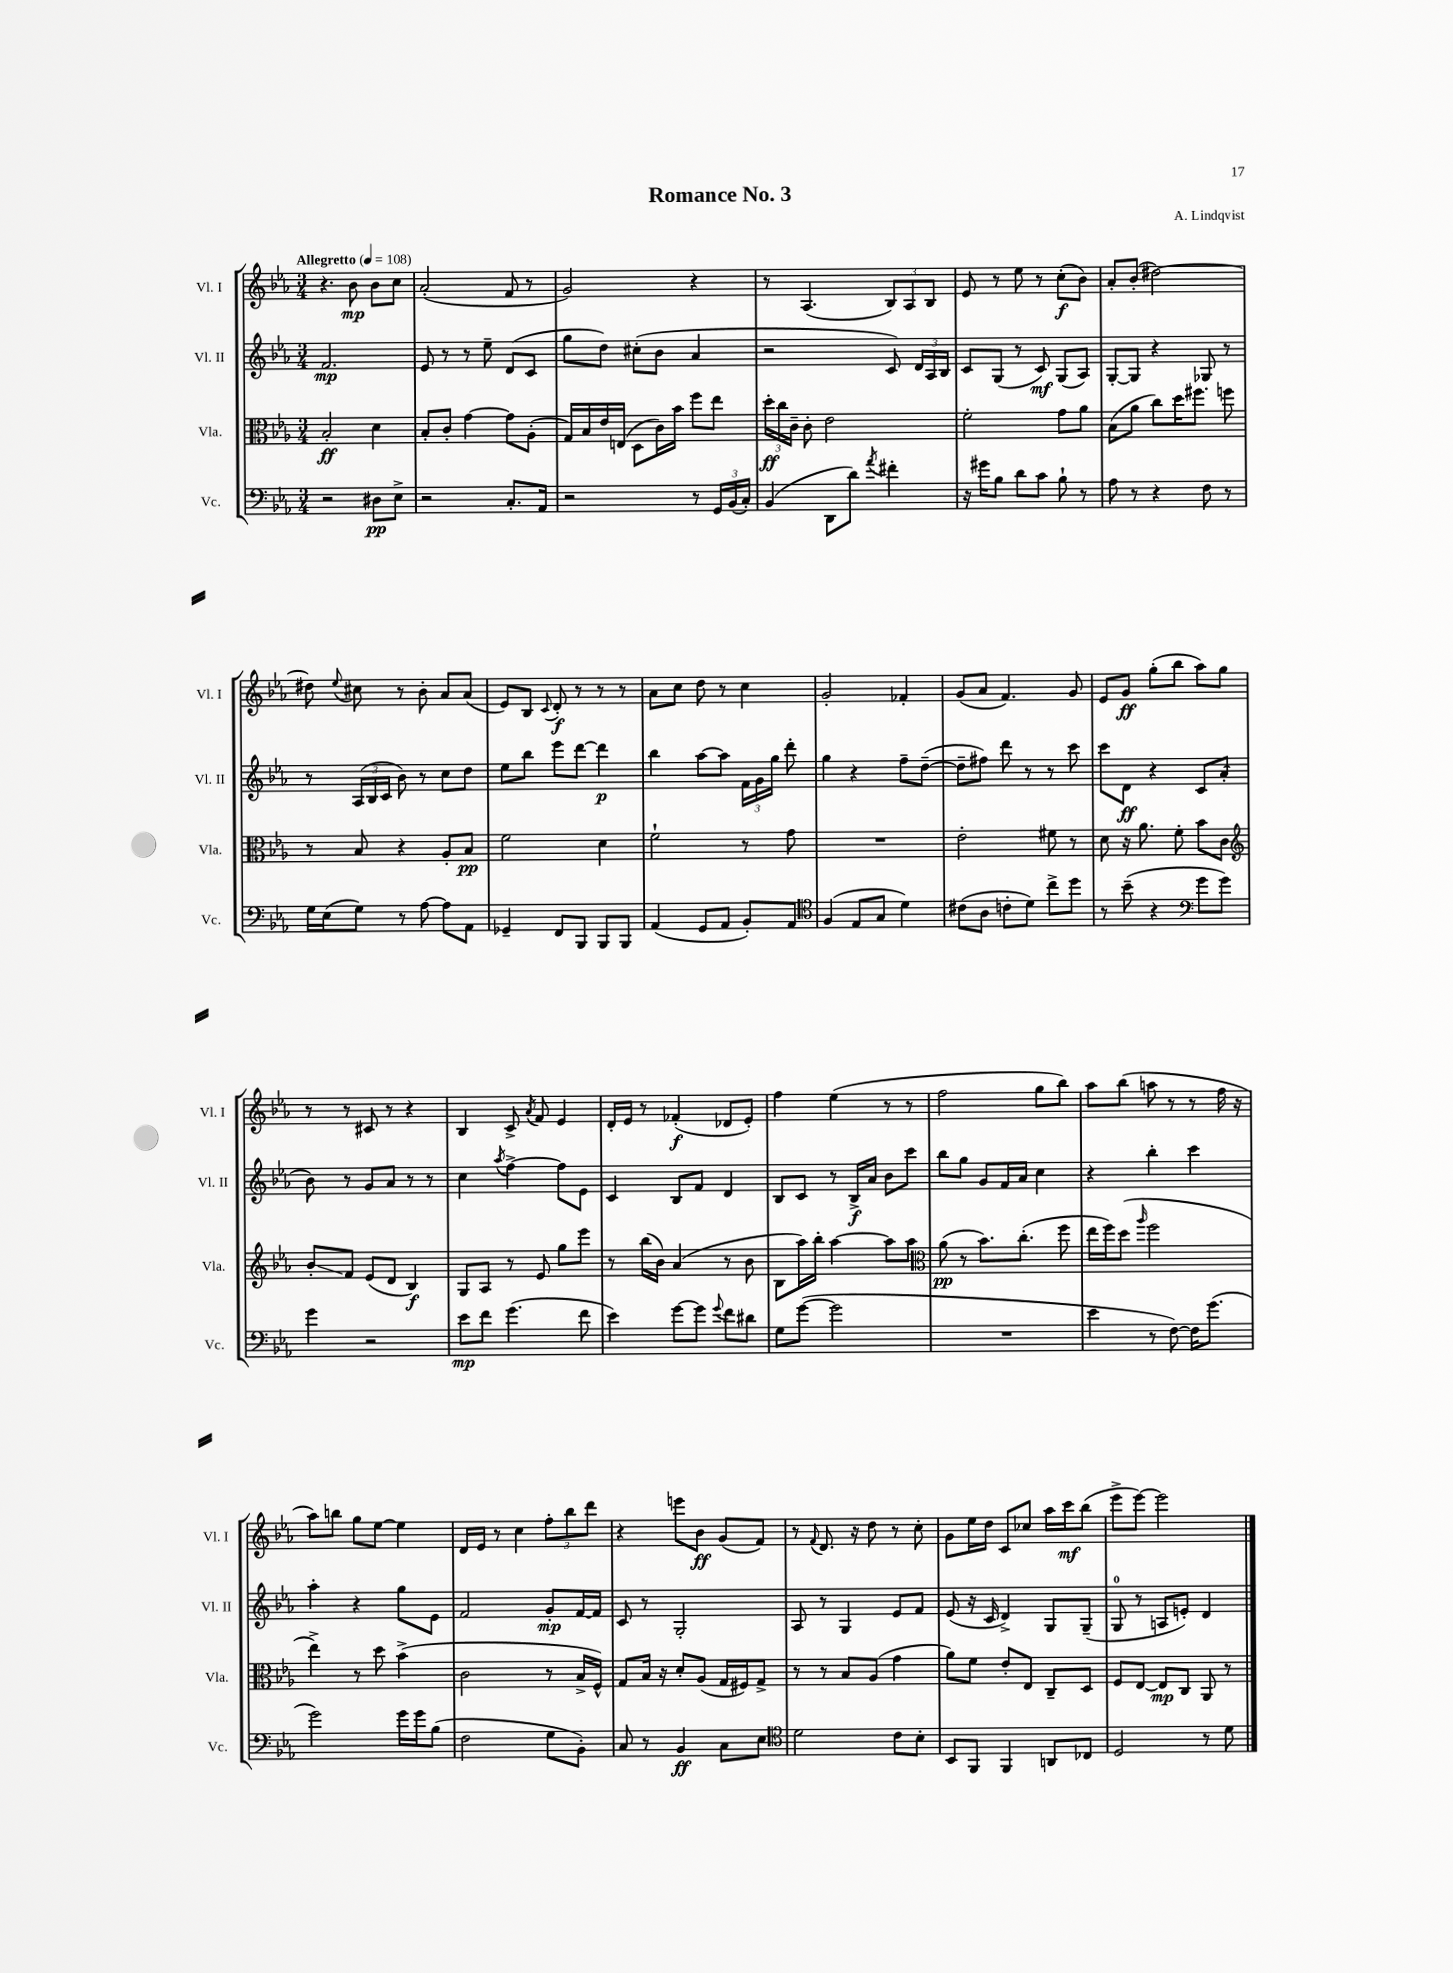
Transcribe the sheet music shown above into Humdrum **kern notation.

**kern	**kern	**kern	**kern
*staff4	*staff3	*staff2	*staff1
*clefF4	*clefC3	*clefG2	*clefG2
*k[b-e-a-]	*k[b-e-a-]	*k[b-e-a-]	*k[b-e-a-]
*M3/4	*M3/4	*M3/4	*M3/4
*MM108	*MM108	*MM108	*MM108
2r	2B-'	2.f	4.r
.	.	.	8b-
8D#	4d	.	8b-
8E-^	.	.	8cc
=	=	=	=
2r	8B-'	8e-	(2a-'
.	8c'	8r	.
.	[4g	8r	.
.	.	8ee-~	.
8.C'	8g]	(8d	8f
.	(8A-'	8c	8r
16AA-	.	.	.
=	=	=	=
2r	16G)	8gg	2g)
.	16B-	.	.
.	16e-	8dd)	.
.	(16E	.	.
.	8D	(8cc#'	.
.	16c)	8b-	.
.	16b-	.	.
8r	8ff	4a-	4r
24GG	8ee-	.	.
(24BB-	.	.	.
24C')	.	.	.
=	=	=	=
(4BB-	24dd'	2r	8r
.	24cc	.	.
.	24c~	.	.
.	8c'	.	(4.A-
8DD	2e-	.	.
8d)	.	.	.
8qa-	.	.	.
4f#'	.	8c)	12B-)
.	.	.	12A-
.	.	24d	.
.	.	24A-	12B-
.	.	24B-	.
=	=	=	=
16r	2f'	8c	8e-
16g#	.	.	.
8B-	.	(8G	8r
8d	.	8r	8ee-
8c	.	8c)	8r
8B-`	8g	(8G	(8cc'
8r	8a-	8A-)	8b-)
=	=	=	=
8A-	(8B-	[8G'	8a-'
8r	8a-	8G]	(8b-'
4r	8cc)	4r	[2dd#)
.	16dd	.	.
.	8.ff#	.	.
8F	.	8G-	.
8r	8ff	8r	.
=	=	=	=
16G	8r	8r	8dd#]
(16E-	.	.	.
.	.	.	8qqee-
8G)	8B-	(24A-	8cc#
.	.	24B-	.
.	.	24c	.
8r	4r	8b-)	8r
[8A-	.	8r	8b-'
8A-]	8A-'	8cc	8a-
8AA-	8B-	8dd	(8a-
=	=	=	=
4GG-~	2f	8ee-	8e-)
.	.	8bb-	8B-
.	.	.	8qqc
8FF	.	8eee-	8d'
8BBB-	.	[8ddd	8r
8BBB-	4d	4ddd]	8r
8BBB-	.	.	8r
=	=	=	=
(4AA-	2f`	4bb-	8a-
.	.	.	8cc
8GG	.	[8aa-	8dd
8AA-	.	8aa-]	8r
8BB-')	8r	24f	4cc
.	.	24g	.
.	.	24gg	.
8AA-	8g	8ddd'	.
=	=	=	=
*clefC4	*	*	*
(4F	2.r	4gg	2g'
8E-	.	4r	.
8G	.	.	.
4d)	.	8ff~	4f-'
.	.	([8dd~	.
=	=	=	=
(8c#	2e-'	8dd~]	(8g
8A-	.	8ff#)	8a-
8c'	.	8ddd	4.f)
8d)	.	8r	.
8cc^	8f#	8r	.
8dd	8r	8ccc	8g
=	=	=	=
8r	8d	8ccc	8e-
(8b-~	16r	8d	8g
.	8.a-	.	.
4r	.	4r	(8gg'
.	8f'	.	8bb-
*clefF4	*	*	*
8g	8b-	8c	8aa-)
8g)	8c	(8a-'	8gg
=	=	=	=
*	*clefG2	*	*
4g	8b-'	8b-)	8r
.	8f	8r	8r
2r	(8e-	8g	8c#
.	8d	8a-	8r
.	4B-)	8r	4r
.	.	8r	.
=	=	=	=
8e-	8G	4cc	4B-
8f	8A-	.	.
.	.	8qaa-	.
(4.g	8r	[4ff^	8c^
.	.	.	8qa-
.	8e-	.	8f
.	8gg	8ff]	4e-
8f	8eee-	8e-	.
=	=	=	=
4e-)	8r	4c	16d'
.	.	.	16e-
.	(16bb-	.	8r
.	16b-)	.	.
[8g	(4a-	8B-	(4f-'
8g]	.	8f	.
8qqg	.	.	.
8f	8r	4d	8d-
8d#	8b-	.	8e-')
=	=	=	=
8G	8B-	8B-	4ff
([8g	16aa-)	8c	.
.	16bb-'	.	.
2g]	[4aa-	8r	(4ee-
.	.	16B-^	.
.	.	16a-	.
.	8aa-]	8b-	8r
.	8aa-	8ccc	8r
=	=	=	=
*	*clefC3	*	*
2.r	(8a-	8bb-	2ff
.	8r	8gg	.
.	8.b-)	8g	.
.	.	16f	.
.	(8.cc'	16a-	.
.	.	4cc	8gg
.	8ff	.	8bb-)
=	=	=	=
4e-	16ee-	4r	8aa-
.	16ff)	.	.
.	(8dd	.	(8bb-
.	16qqaa-	.	.
8r	2ff	4bb-'	8aa
[8F)	.	.	8r
16F]	.	4ccc	8r
(8.g	.	.	.
.	.	.	16ff
.	.	.	16r
=	=	=	=
2g)	4ee-^)	4aa-'	8aa-)
.	.	.	8bb
.	8r	4r	8gg
.	8dd	.	[8ee-
16g	(4b-^	8gg	4ee-]
16g	.	.	.
(8B-	.	8e-	.
=	=	=	=
2F	2c	2f	16d
.	.	.	16e-
.	.	.	8r
.	.	.	4cc
8G	8r	8g'	12ff'
.	.	.	12bb-
8BB-')	16B-^	[16f	.
.	.	.	12ddd
.	16F^^)	16f]	.
=	=	=	=
8C	8G	8c	4r
8r	16B-	8r	.
.	16r	.	.
4BB-	8d'	2G'	8eee
.	(8A-	.	8b-
8C	16G	.	(8g
.	16F#)	.	.
8E-	8G^	.	8f)
=	=	=	=
*clefC4	*	*	*
2d	8r	8A-	8r
.	.	.	8qqf
.	8r	8r	8.d
.	8B-	4G	.
.	.	.	16r
.	(8A-	.	8dd
8c	4g	8e-	8r
8B-'	.	8f	8cc'
=	=	=	=
8BB-	8a-)	(8e-	8g
8FF	8f	16r	16ee-
.	.	16c	16dd
4FF	8e-'	4d^)	8c
.	8E-	.	8cc-
8AA	8C~	8G	16aa-
.	.	.	16ccc
8C-	8D	(8G~	(8bb-
=	=	=	=
2D	8F	8G	8eee-^
.	[8E-	8r	[8eee-)
.	8E-]	8A	2eee-]
.	8C	8e')	.
8r	8AA-	4d	.
8d	8r	.	.
==	==	==	==
*-	*-	*-	*-
